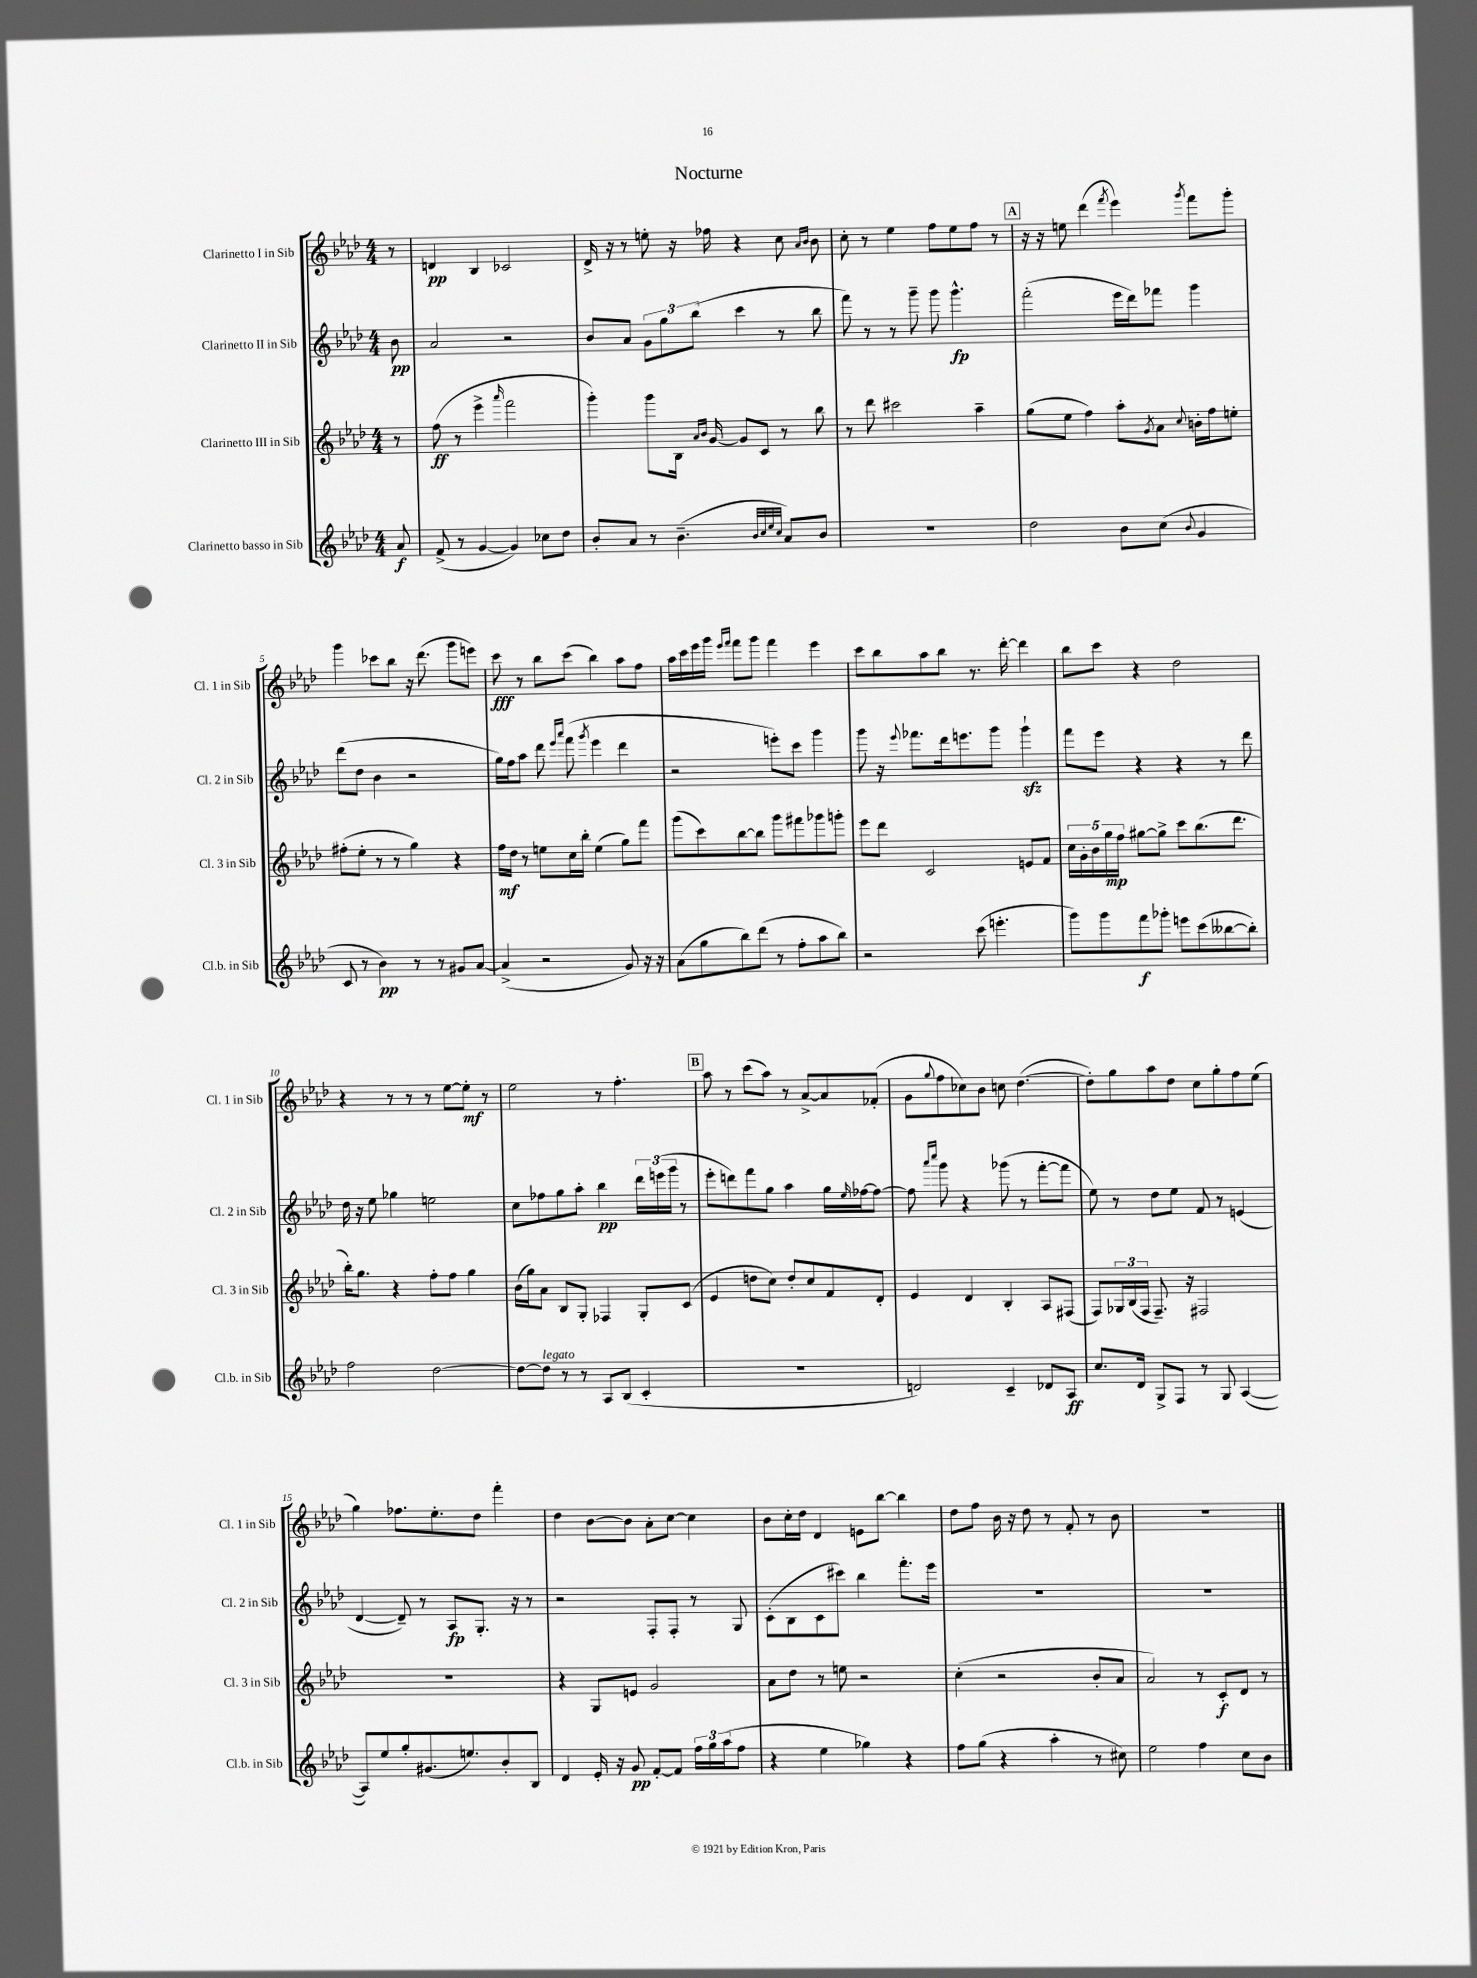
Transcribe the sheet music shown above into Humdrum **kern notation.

**kern	**dynam	**kern	**dynam	**kern	**dynam	**kern	**dynam
*part4	*part4	*part3	*part3	*part2	*part2	*part1	*part1
*staff4	*staff4	*staff3	*staff3	*staff2	*staff2	*staff1	*staff1
*I"Clarinetto basso in Sib	*	*I"Clarinetto III in Sib	*	*I"Clarinetto II in Sib	*	*I"Clarinetto I in Sib	*
*I'Cl.b. in Sib	*	*I'Cl. 3 in Sib	*	*I'Cl. 2 in Sib	*	*I'Cl. 1 in Sib	*
*clefG2	*	*clefG2	*	*clefG2	*	*clefG2	*
*k[b-e-a-d-]	*	*k[b-e-a-d-]	*	*k[b-e-a-d-]	*	*k[b-e-a-d-]	*
*M4/4	*	*M4/4	*	*M4/4	*	*M4/4	*
=	=	=	=	=	=	=	=
8a-/	f	8r	.	8b-\	pp	8r	.
=1	=1	=1	=1	=1	=1	=1	=1
(8f^/	.	(8ff\	ff	2a-/	.	4dn/	pp
8r	.	8r	.	.	.	.	.
[4g/	.	4eee-^\	.	.	.	4B-/	.
.	.	16qqaaa-/	.	.	.	.	.
4g/])	.	2fff\	.	2r	.	2c-X/	.
8cc-X\L	.	.	.	.	.	.	.
8dd-\J	.	.	.	.	.	.	.
=2	=2	=2	=2	=2	=2	=2	=2
8b-'/L	.	4ggg'\)	.	8b-/L	.	16d-^/	.
.	.	.	.	.	.	16r	.
8a-/J	.	.	.	8a-/J	.	8r	.
8r	.	8ggg\L	.	12g\L	.	8een'\	.
.	.	.	.	12gg\	.	.	.
(4.b-~\	.	16B-\Jk	.	.	.	16r	.
.	.	.	.	(12bb-\J	.	.	.
.	.	16qqa-/LL	.	.	.	.	.
.	.	16qqb-/JJ	.	.	.	.	.
.	.	[16g/	.	.	.	16ff-X\	.
.	.	8g/L]	.	4ccc\	.	4r	.
.	.	8c/J	.	.	.	.	.
32qqb-/LLL	.	.	.	.	.	.	.
32qqcc/	.	.	.	.	.	.	.
32qqee-/	.	.	.	.	.	.	.
32qqcc/JJJ	.	.	.	.	.	.	.
8a-/L)	.	8r	.	8r	.	8cc\	.
.	.	.	.	.	.	16qqa-/LL	.
.	.	.	.	.	.	16qqb-/JJ	.
8b-/J	.	8bb-\	.	8bb-\	.	8b-\	.
=3	=3	=3	=3	=3	=3	=3	=3
1r	.	8r	.	8fff\)	.	8cc'\	.
.	.	8ddd-\	.	8r	.	8r	.
.	.	2ccc#X\	.	8r	.	4ee-\	.
.	.	.	.	8ggg~\	.	.	.
.	.	.	.	8ggg\	.	8ff\L	.
.	.	.	.	4.ggg^^\	fp	8ee-\	.
.	.	4aa-~\	.	.	.	8ff\J	.
.	.	.	.	.	.	8r	.
!!LO:REH:place=s1:t=A
=4	=4	=4	=4	=4	=4	=4	=4
2dd-\	.	(8gg\L	.	(2fff'\	.	16r	.
.	.	.	.	.	.	16r	.
.	.	8ee-\J	.	.	.	8een\	.
.	.	4ff\)	.	.	.	(4ddd-\	.
.	.	.	.	.	.	8qfff/	.
8b-\L	.	8aa-'\L	.	16eee-\LL	.	4eee-\)	.
.	.	.	.	16ddd-\J)	.	.	.
.	.	8qg/	.	.	.	.	.
(8cc\J	.	8a-\J	.	8fff-X\J	.	.	.
8qqb-/	.	8qqcc/	.	.	.	8qggg/	.
4g/	.	16bn'\LL	.	4ggg\	.	8fff\L	.
.	.	16ff\J	.	.	.	.	.
.	.	8een'\J	.	.	.	8ggg'\J	.
!!LO:LB:g=z
=5	=5	=5	=5	=5	=5	=5	=5
8c/	.	(8ff#X'\L	.	(8ddd-\L	.	4ggg\	.
8r	.	8ee-'\J	.	8dd-\J	.	.	.
4b-\)	pp	8r	.	4b-\	.	8ccc-X\L	.
.	.	8r	.	.	.	8bb-\J	.
8r	.	4gg\)	.	2r	.	16r	.
.	.	.	.	.	.	(8.ddd-\	.
8r	.	.	.	.	.	.	.
8g#X/L	.	4r	.	.	.	8ggg\L	.
[8a-/J	.	.	.	.	.	8eeen\J)	.
=6	=6	=6	=6	=6	=6	=6	=6
(4a-^/]	.	16ff\LL	mf	16gg\LL)	.	8ccc\	fff
.	.	16dd-\JJ	.	16ff\J	.	.	.
.	.	8r	.	8aa-\J	.	8r	.
2r	.	8een\L	.	8ddd-\	.	8bb-\L	.
.	.	.	.	16qqeee-/LL	.	.	.
.	.	.	.	16qqaaa-/JJ	.	.	.
.	.	16cc\L	.	(8fff\	.	(8ccc\J	.
.	.	16bb-'\JJ	.	.	.	.	.
.	.	.	.	8qggg/	.	.	.
.	.	(4ee\	.	4eee-\	.	4bb-\)	.
8g/)	.	8gg\L)	.	4ddd-\	.	8aa-\L	.
16r	.	8fff\J	.	.	.	8ff\J	.
16r	.	.	.	.	.	.	.
=7	=7	=7	=7	=7	=7	=7	=7
(8a-\L	.	(8ggg\L	.	2r	.	16aa-\LL	.
.	.	.	.	.	.	16ccc\	.
8gg\	.	8ccc\)	.	.	.	16eee-\	.
.	.	.	.	.	.	16ggg\JJ	.
.	.	.	.	.	.	16qqeee-/LL	.
.	.	.	.	.	.	16qqfff/JJ	.
8bb-\)	.	[8bb-\	.	.	.	8fff\L	.
(8ddd-\J	.	8bb-\J]	.	.	.	8ggg\J	.
8r	.	8ggg\L	.	8eeen'\L)	.	4fff\	.
8ff'\L	.	8fff#X\	.	8ccc\J	.	.	.
8aa-\	.	8ggg-X\	.	4ggg\	.	4eee-\	.
8bb-\J)	.	8gggn'\J	.	.	.	.	.
=8	=8	=8	=8	=8	=8	=8	=8
2r	.	8eee-\L	.	8ggg\	.	8ccc\L	.
.	.	8ddd-\J	.	16r	.	8bb-\	.
.	.	.	.	8qqeee-/	.	.	.
.	.	.	.	8.fff-X\L	.	.	.
.	.	2c/	.	.	.	8aa-\	.
.	.	.	.	16ddd-\k	.	8bb-\J	.
.	.	.	.	8.eeen\	.	.	.
(8ccc\	.	.	.	.	.	8.r	.
4.eeen'\	.	.	.	8ggg\J	.	.	.
.	.	.	.	.	.	[16ddd-'\	.
.	.	8en/L	.	4gggzz`\	.	4ddd-\]	.
.	.	8f/J	.	.	.	.	.
=9	=9	=9	=9	=9	=9	=9	=9
8ggg\L)	.	20cc\LL	.	8fff\L	.	8bb-\L	.
.	.	20g'\	.	.	.	.	.
.	.	20b-\	.	.	.	.	.
8ggg\	.	.	.	8eee-\J	.	8ccc\J	.
.	.	20gg\	mp	.	.	.	.
.	.	20ff\JJ	.	.	.	.	.
8fff\	f	[8gg#X\L	.	4r	.	4r	.
8ggg-X'\J	.	8gg#^\J]	.	.	.	.	.
8eeen\L	.	8ccc\L	.	4r	.	2dd-\	.
(8ccc\	.	(8.bb-\	.	.	.	.	.
[8bb--X\	.	.	.	8r	.	.	.
.	.	8.ddd-\J	.	.	.	.	.
8bb--'\J])	.	.	.	8ddd-\	.	.	.
!!LO:LB:g=z
=10	=10	=10	=10	=10	=10	=10	=10
2ff\	.	16bb-'\KL)	.	16dd-\	.	4r	.
.	.	8.gg\J	.	16r	.	.	.
.	.	.	.	8ee-\	.	.	.
.	.	4r	.	4gg-X\	.	8r	.
.	.	.	.	.	.	8r	.
[2dd-\	.	8ff'\L	.	2een\	.	8r	.
.	.	8ff\J	.	.	.	[8ee-\L	.
.	.	4gg\	.	.	.	8ee-'\J]	mf
.	.	.	.	.	.	8r	.
=11	=11	=11	=11	=11	=11	=11	=11
8dd-\L_	.	(16b-\LL	.	8cc\L	.	2ee-\	.
.	.	16gg\J)	.	.	.	.	.
!LO:TX:a:i:t=legato	!	!	!	!	!	!	!
8dd-\J]	.	8a-\J	.	8ff-X\	.	.	.
8r	.	8B-/L	.	8gg\	.	.	.
8r	.	8G'/J	.	8aa-'\J	.	.	.
8A-/L	.	4F-X/	.	4bb-\	pp	8r	.
(8B-/J	.	.	.	.	.	4.ff'\	.
4c'/	.	8G'/L	.	24ddd-\LL	.	.	.
.	.	.	.	(24eeen\	.	.	.
.	.	.	.	24ggg\JJ	.	.	.
.	.	(8c/J	.	8r	.	.	.
!!LO:REH:place=s1:t=B
=12	=12	=12	=12	=12	=12	=12	=12
1r	.	4e-/	.	8eee-'\L	.	8aa-\	.
.	.	.	.	8dddn\)	.	8r	.
.	.	8ddn\L	.	8fff\	.	(8ccc\L	.
.	.	8cc\J)	.	8gg\J	.	8aa-\J)	.
.	.	8dd'/L	.	4aa-\	.	8r	.
.	.	8cc/	.	.	.	[8a-^/L	.
.	.	8f/	.	16gg\LL	.	8a-/]	.
.	.	.	.	16qqee-/	.	.	.
.	.	.	.	[16ff-X\J	.	.	.
.	.	8d-'/J	.	8ff-\J_	.	(8f-X'/J	.
=13	=13	=13	=13	=13	=13	=13	=13
2dn/)	.	4e-/	.	8ff-\]	.	8g\L	.
.	.	.	.	16qqaaa-/LL	.	.	.
.	.	.	.	16qqcccc/JJ	.	8qqgg/	.
.	.	.	.	8ggg\	.	8ff\	.
.	.	4d-/	.	4r	.	8cc-X\)	.
.	.	.	.	.	.	8b-\J	.
4c~/	.	4B-'/	.	(8ggg-X\	.	8ccn\	.
.	.	.	.	8r	.	([4.dd-\	.
8d-X/L	.	8A-/L	.	[8fff'\L	.	.	.
8A-/J	ff	(8F#X/J	.	8fff\J]	.	.	.
=14	=14	=14	=14	=14	=14	=14	=14
8.cc/L	.	8F/L)	.	8ee-\)	.	8dd-'\L])	.
.	.	24G-X/L	.	8r	.	8gg\	.
.	.	(24B-/	.	.	.	.	.
16d-/Jk	.	.	.	.	.	.	.
.	.	24F/JJ	.	.	.	.	.
8G^/L	.	8.F~/)	.	8dd-\L	.	8aa-\	.
8F/J	.	.	.	8ee-\J	.	8dd-\J	.
.	.	16r	.	.	.	.	.
8r	.	2F#X/	.	8f/	.	8cc\L	.
8G/	.	.	.	8r	.	8gg'\	.
([4A-/	.	.	.	(4en/	.	8ff\	.
.	.	.	.	.	.	(8ee-\J	.
!!LO:LB:g=z
=15	=15	=15	=15	=15	=15	=15	=15
8A-/L])	.	1r	.	[4d-/	.	4gg\)	.
8ee-/	.	.	.	.	.	.	.
8gg'/	.	.	.	8d-~/])	.	8.ff-X\L	.
(8.g#X/	.	.	.	8r	.	.	.
.	.	.	.	.	.	8.ee-'\	.
.	.	.	.	8A-/L	fp	.	.
8.een/)	.	.	.	.	.	.	.
.	.	.	.	8.G'/J	.	8dd-\J	.
8b-'/	.	.	.	.	.	4fff'\	.
.	.	.	.	16r	.	.	.
8B-/J	.	.	.	8r	.	.	.
=16	=16	=16	=16	=16	=16	=16	=16
4d-/	.	4r	.	2r	.	4dd-\	.
16e-'/	.	8G/L	.	.	.	[8b-\L	.
16r	.	.	.	.	.	.	.
8g/	pp	8en/J	.	.	.	8b-\J]	.
[8f'/L	.	2g/	.	8F'/L	.	8a-'\L	.
8f/J]	.	.	.	8F'/J	.	[8cc\J	.
24ff\LL	.	.	.	8r	.	4cc\]	.
24gg\	.	.	.	.	.	.	.
(24aa-\J	.	.	.	.	.	.	.
8ff\J	.	.	.	8G/	.	.	.
=17	=17	=17	=17	=17	=17	=17	=17
4r	.	8a-\L	.	(8c'\L	.	8b-\L	.
.	.	8dd-\J	.	8B-\	.	16cc'\L	.
.	.	.	.	.	.	16dd-\JJ	.
4ee-\	.	8r	.	8c\	.	4d-/	.
.	.	8een\	.	8ccc#X\J)	.	.	.
4gg-X\)	.	2r	.	4bb-\	.	8en\L	.
.	.	.	.	.	.	[8bb-\J	.
4r	.	.	.	8.fff'\L	.	4bb-\]	.
.	.	.	.	16eee-\Jk	.	.	.
=18	=18	=18	=18	=18	=18	=18	=18
8ff\L	.	(4cc'\	.	1r	.	8dd-\L	.
(8gg\J	.	.	.	.	.	8ff\J	.
4r	.	2r	.	.	.	16b-\	.
.	.	.	.	.	.	16r	.
.	.	.	.	.	.	8dd-\	.
4aa-'\	.	.	.	.	.	8r	.
.	.	.	.	.	.	8f'/	.
8r	.	8b-'/L	.	.	.	8r	.
8cc#X\)	.	8a-/J	.	.	.	8b-\	.
=19	=19	=19	=19	=19	=19	=19	=19
2ee-\	.	2a-/)	.	1r	.	1r	.
4ff\	.	8r	.	.	.	.	.
.	.	8c'/L	f	.	.	.	.
8cc\L	.	8d-/J	.	.	.	.	.
8b-\J	.	8r	.	.	.	.	.
==	==	==	==	==	==	==	==
*-	*-	*-	*-	*-	*-	*-	*-
